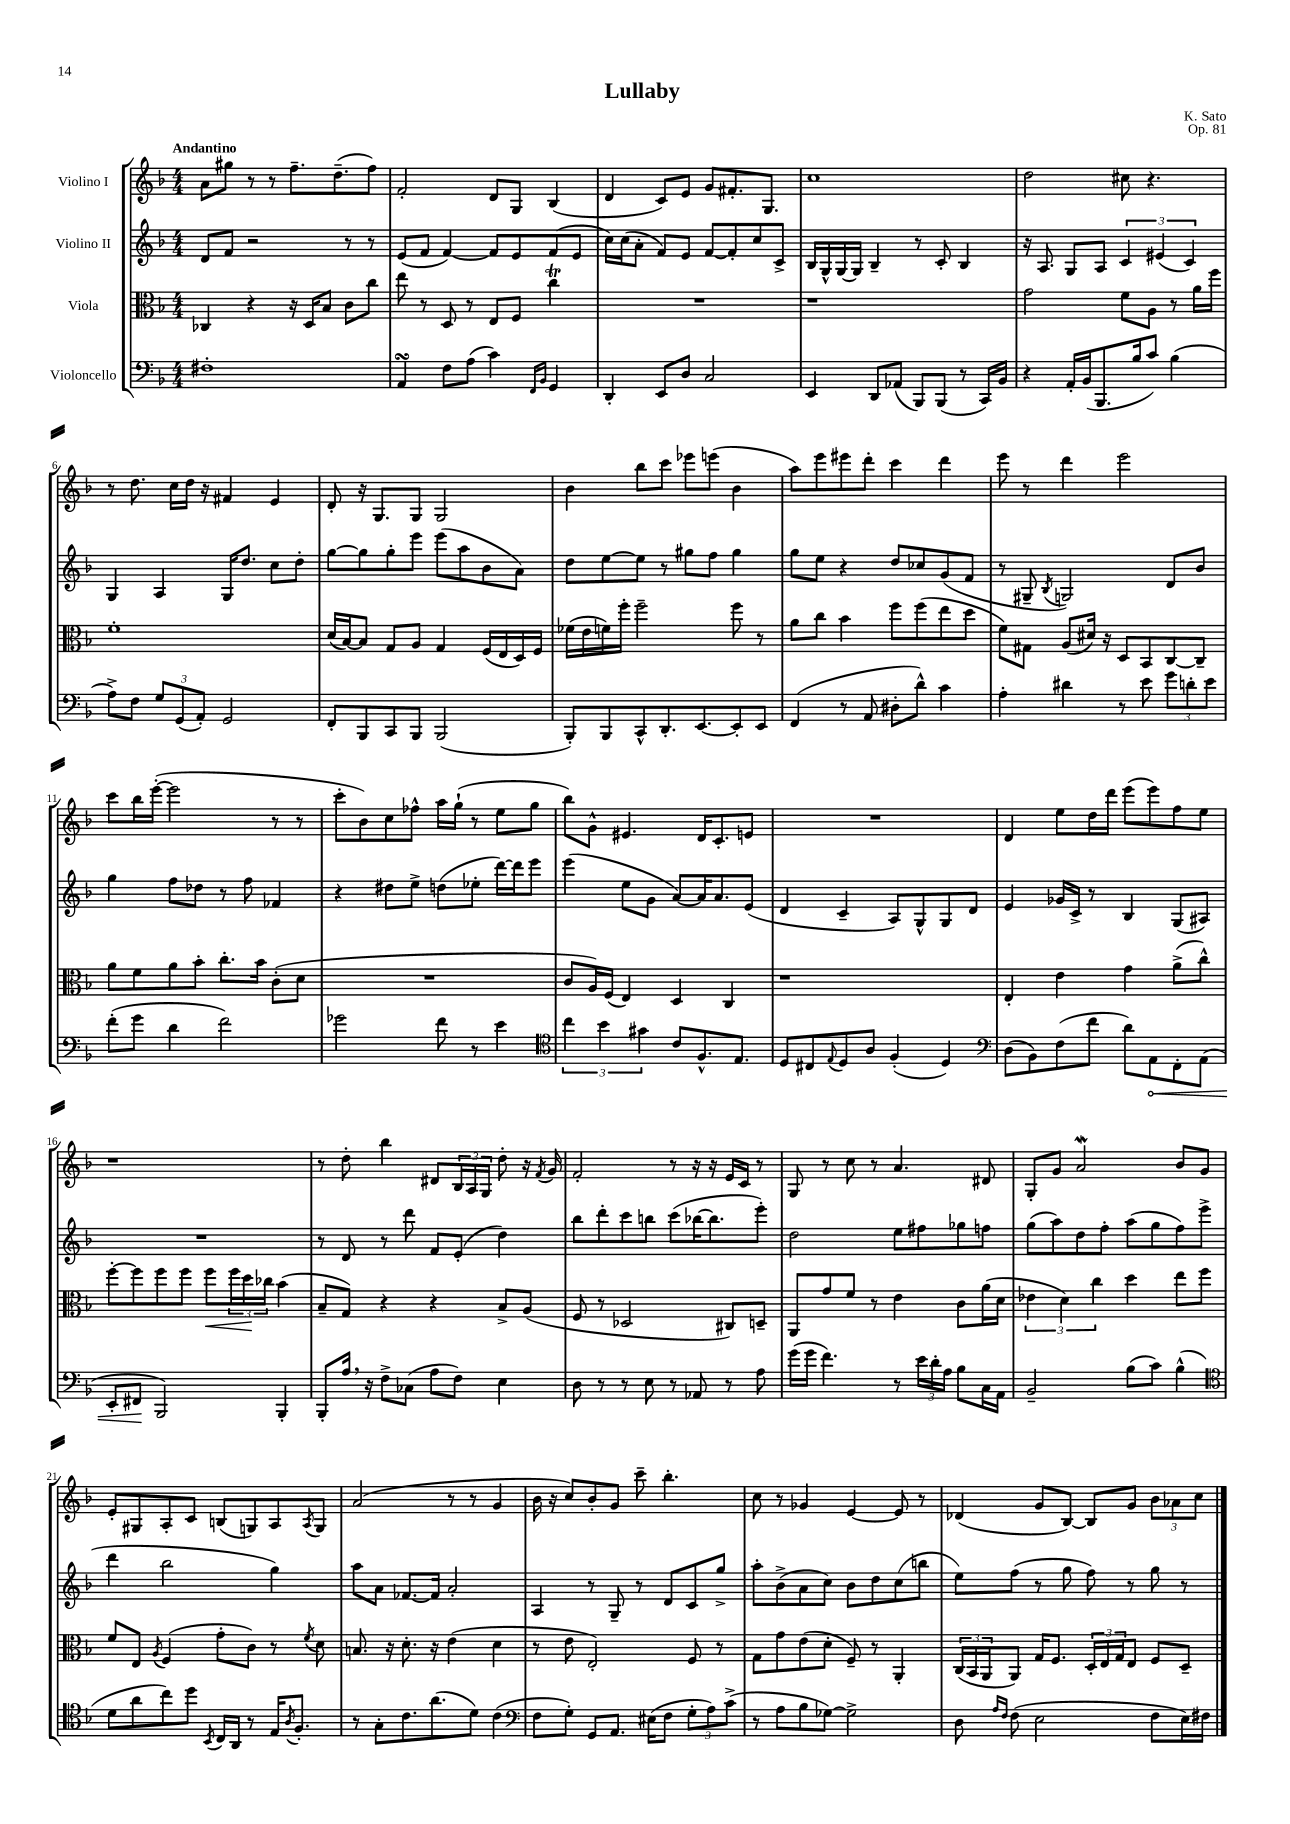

**kern	**kern	**kern	**kern
*staff4	*staff3	*staff2	*staff1
*clefF4	*clefC3	*clefG2	*clefG2
*k[b-]	*k[b-]	*k[b-]	*k[b-]
*M4/4	*M4/4	*M4/4	*M4/4
1F#'	4C-	8d	8a
.	.	8f	8gg#
.	4r	2r	8r
.	.	.	8r
.	16r	.	8.ff~
.	16D	.	.
.	8B-	.	.
.	.	.	(8.dd~
.	8c	8r	.
.	8cc	8r	8ff)
=	=	=	=
4AA	8ee	(8e	2f'
.	8r	8f	.
8F	8D	[4f)	.
(8A	8r	.	.
4c)	8E	8f]	8d
.	8F	8e	8G
16qqFF	.	.	.
16qqBB-	.	.	.
4GG	4cc	(8f	(4B-
.	.	8e	.
=	=	=	=
4DD'	1r	16cc)	4d
.	.	(16cc	.
.	.	8a'	.
8EE	.	8f)	8c)
8D	.	8e	8e
2C	.	[8f	8g
.	.	8f']	8.f#'
.	.	8cc	.
.	.	.	8.G
.	.	8c^	.
=	=	=	=
4EE	1r	16B-	1cc
.	.	16G^^	.
.	.	[16G	.
.	.	16G]	.
8DD	.	4B-~	.
(8AA-	.	.	.
8BBB-)	.	8r	.
(8BBB-	.	8c'	.
8r	.	4B-	.
16CC)	.	.	.
16BB-	.	.	.
=	=	=	=
4r	2g	16r	2dd
.	.	8.A	.
16AA'	.	8G	.
(16BB-	.	.	.
8.BBB-	.	8A	.
.	8f	6c	8cc#
16B-	.	.	.
8c)	8A	.	4.r
.	.	(6e#	.
(4B-	8r	.	.
.	.	6c)	.
.	16a	.	.
.	16ff	.	.
=	=	=	=
8A^)	1f'	4G	8r
8F	.	.	8.dd
12G	.	4A	.
.	.	.	16cc
(12GG	.	.	.
.	.	.	16dd
12AA')	.	.	.
.	.	.	16r
2GG	.	16G	4f#
.	.	8.dd	.
.	.	8cc	4e
.	.	8dd'	.
=	=	=	=
8FF'	(16d	[8gg	8d'
.	[16B-)	.	.
8BBB-	8B-]	8gg]	16r
.	.	.	8.G
8CC	8G	8gg'	.
8BBB-	8A	8eee	8G
(2BBB-	4G	(8eee	2G
.	.	8aa	.
.	(16F	8b-	.
.	16E	.	.
.	16D)	8a)	.
.	16F	.	.
=	=	=	=
8BBB-')	(16f-	8dd	4b-
.	16e	.	.
8BBB-	16f)	[8ee	.
.	16ff'	.	.
8CC^^	2ff~	8ee]	8bb-
8.DD'	.	8r	8ccc
.	.	8gg#	8eee-
[8.EE	.	.	.
.	.	8ff	(8eee
8EE']	8ff	4gg#	4b-
8EE	8r	.	.
=	=	=	=
(4FF	8a	8gg	8aa)
.	8cc	8ee	8eee
8r	4b-	4r	8eee#
8AA	.	.	8ddd'
8D#'	8ff	8dd	4ccc
8d^^)	(8ff	8cc-	.
4c	8ee	(8g	4ddd
.	8dd	8f	.
=	=	=	=
4A'	8f)	8r	8eee
.	8G#	8G#~	8r
.	.	8qB-	.
4d#	(8A	2G)	4ddd
.	16d#)	.	.
.	16r	.	.
8r	8D	.	2eee
8e	8BB-	.	.
12g	[8C	8d	.
12d'	.	.	.
.	8C~]	8b-	.
12e	.	.	.
=	=	=	=
(8f'	8a	4gg	8ccc
8g	8f	.	16bb-
.	.	.	([16eee'
4d	8a	8ff	2eee]
.	8b-'	8dd-	.
2f)	8.cc'	8r	.
.	.	8ff	.
.	16b-	.	.
.	(8c'	4f-	8r
.	8d	.	8r
=	=	=	=
2g-	1r	4r	8ccc'
.	.	.	8b-)
.	.	8dd#	8cc
.	.	8ee^	8ff-^^
8f	.	(8dd	16aa
.	.	.	(16gg`
8r	.	8ee-'	8r
4e	.	[16ddd)	8ee
.	.	16ddd]	.
.	.	8eee	8gg
=	=	=	=
*clefC4	*	*	*
6cc	8c	(4eee	8bb-)
.	16A)	.	8g^^
6b-	.	.	.
.	(16F	.	.
.	4E)	8ee	4.e#
6g#	.	.	.
.	.	8g	.
8c	4D	[8a)	.
8.F^^	.	16a]	16d
.	.	8.a	8.c'
.	4C	.	.
8.E	.	.	.
.	.	(8e	8e
=	=	=	=
8D	1r	4d	1r
8C#	.	.	.
8qqE	.	.	.
8D	.	4c~	.
8A	.	.	.
(4F'	.	8A)	.
.	.	8G^^	.
4D)	.	8G	.
.	.	8d	.
=	=	=	=
*clefF4	*	*	*
(8D	4E'	4e	4d
8BB-)	.	.	.
(8F	4e	16g-	8ee
.	.	16c^	.
8f	.	8r	16dd
.	.	.	16ddd
8d)	4g	4B-	(8eee
8AA	.	.	8eee)
8FF'	(8a^	(8G	8ff
(8AA	8cc^^)	8A#)	8ee
=	=	=	=
8EE'	[8ff'	1r	1r
8FF#	8ff]	.	.
2BBB-)	8ff	.	.
.	8ff	.	.
.	8ff	.	.
.	24ff	.	.
.	24dd	.	.
.	24cc-	.	.
4BBB-'	(4b-	.	.
=	=	=	=
8BBB-'	8B-~	8r	8r
16A	8G)	8d	8dd'
16r	.	.	.
8F^	4r	8r	4bb-
(8C-	.	8ddd	.
8A	4r	8f	8d#
8F)	.	(8e'	24B-
.	.	.	24A
.	.	.	24G
4E	8B-^	4dd)	8dd'
.	(8A	.	16r
.	.	.	8qf
.	.	.	16g
=	=	=	=
8D	8F	8bb-	2f'
8r	8r	8ddd'	.
8r	2D-	8ccc	.
8E	.	8bb	.
8r	.	(8ccc	8r
8AA-	.	[16bb-	16r
.	.	8.bb-]	16r
8r	8C#)	.	16e
.	.	.	16c
8A	8D~	8eee')	8r
=	=	=	=
(16g	8AA	2dd	8G
16g	.	.	.
4.f)	8g	.	8r
.	8f	.	8cc
.	8r	.	8r
8r	4e	8ee	4.a
24e	.	8ff#	.
24d'	.	.	.
24A	.	.	.
8B-	8c	8gg-	.
16C	(16a	8ff	8d#
16AA	16d	.	.
=	=	=	=
2BB-~	6e-	(8gg	8G'
.	.	8aa)	8g
.	6d)	.	.
.	.	8dd	2a
.	6cc	.	.
.	.	8ff'	.
(8B-	4dd	(8aa	.
8c)	.	8gg	.
(4B-^^	8ee	8ff)	8b-
.	8ff	(8eee^	8g
=	=	=	=
*clefC4	*	*	*
8d	8f	4ddd	8e'
8a	8E	.	8G#
.	8qA	.	.
8cc)	(4F	2bb-	8A'
8dd	.	.	8c
8qBB-	.	.	.
16C	8g'	.	(8B
16AA	.	.	.
8r	8c)	.	8G)
16E	8r	4gg)	8A
8qA	.	.	.
8.F'	.	.	.
.	8qf	.	8qA
.	8d	.	8G
=	=	=	=
8r	8.B	8aa	(2a
8G'	.	8a	.
.	16r	.	.
8.c	8.d'	[8.f-	.
(8.a	16r	16f-]	.
.	(4e	2a'	8r
8d)	.	.	8r
(4c	4d	.	4g
=	=	=	=
*clefF4	*	*	*
8F	8r	4A	16b-
.	.	.	16r
8G')	8e	.	8cc)
8GG	2E')	8r	8b-'
8.AA	.	8G~	8g
.	.	8r	8ccc~
(16E#	.	.	.
8F	.	8d	4.bb-'
12G'	8F	8c	.
12A)	.	.	.
.	8r	8gg^	.
(12c^	.	.	.
=	=	=	=
8r	8G	8aa'	8cc
8A	8g	(8b-^	8r
8B-	(8e	8a	4g-
[8G-)	8d'	8cc)	.
2G-^]	8F~)	8b-	[4e
.	8r	8dd	.
.	4AA'	(8cc	8e]
.	.	8bb	8r
=	=	=	=
8D	(24C	8ee)	(4d-
.	24BB-	.	.
.	24AA	.	.
16qqA	.	.	.
16qqF	.	.	.
(8F	8AA)	(8ff	.
2E	16G	8r	8g
.	8.F	.	.
.	.	8gg	[8B-)
.	24D'	8ff)	8B-]
.	24E	.	.
.	24G	.	.
.	8E	8r	8g
8F	8F	8gg	12b-
.	.	.	12a-
16E)	8D~	8r	.
.	.	.	12cc
16F#	.	.	.
==	==	==	==
*-	*-	*-	*-
